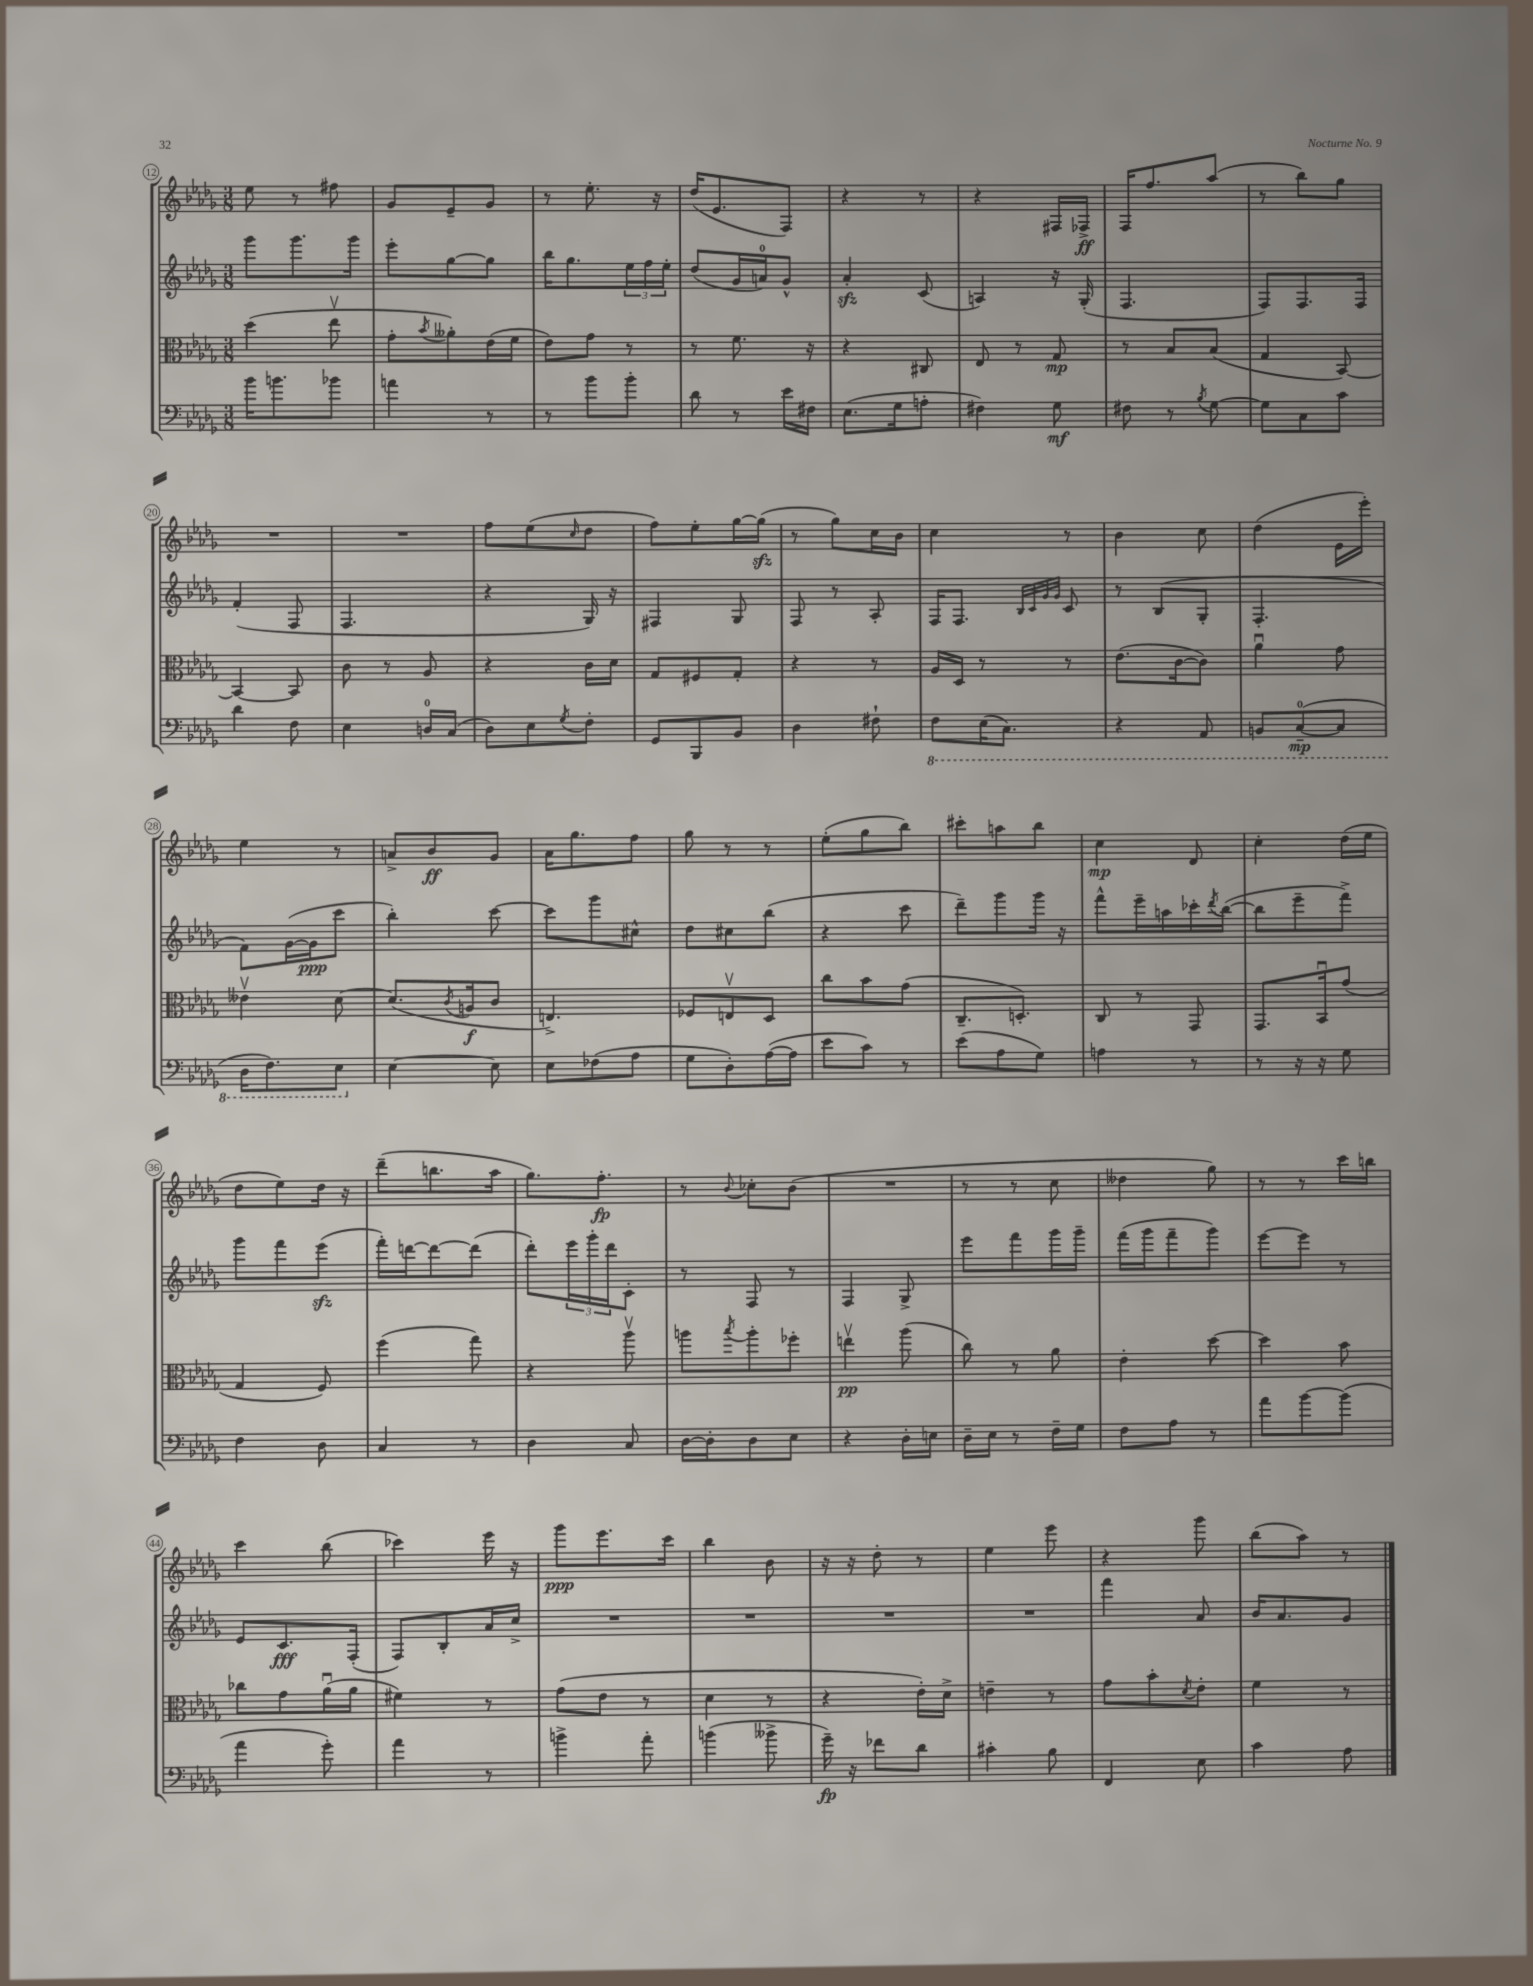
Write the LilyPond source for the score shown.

<<
\new StaffGroup <<
\new Staff = "s0" {
    \clef treble \key des \major \numericTimeSignature \time 3/8
    ees''8 r8 fis''8 |
    ges'8 ees'8-- ges'8 |
    r8 ees''8.-. r16 |
    des''16( ees'8. f8) |
    r4 r8 |
    r4 fis16 fes16->\ff |
    f16 f''8. aes''8( |
    r8 bes''8) ges''8 |
    R4. |
    R4. |
    f''8 ees''8( \grace { c''16 } des''8 |
    f''8) ees''8-. ges''16~ ges''16\sfz( |
    r8 ges''8) c''16 bes'16 |
    c''4 r8 |
    bes'4 c''8 |
    des''4( ees'16 ees'''16-.) |
    ees''4 r8 |
    a'8-> bes'8\ff ges'8 |
    aes'16 ges''8. f''8 |
    ges''8 r8 r8 |
    ees''8-.( ges''8 bes''8) |
    cis'''8-. a''8 bes''8 |
    c''4\mp des'8 |
    c''4-. des''16( ees''16 |
    des''8 ees''8) des''16 r16 |
    des'''8--( b''8. aes''16 |
    ges''8.) f''8.-.\fp |
    r8 \appoggiatura { bes'8 } ces''8-. bes'8( |
    R4. |
    r8 r8 c''8 |
    deses''4 ges''8) |
    r8 r8 c'''16 b''16 |
    c'''4 bes''8( |
    ces'''4) ees'''16 r16 |
    ges'''8\ppp ees'''8. c'''16 |
    bes''4 bes'8 |
    r16 r16 des''8-. r8 |
    ees''4 ees'''8 |
    r4 ges'''8 |
    bes''8( aes''8) r8 \bar "|." |
}
\new Staff = "s1" {
    \clef treble \key des \major \numericTimeSignature \time 3/8
    ges'''8 ges'''8. ges'''16 |
    ees'''8-. ges''8~ ges''8 |
    bes''16 ges''8. \tuplet 3/2 { ees''16 f''16 ees''16-. } |
    des''8( ges'16 a'16-0) ges'8-^ |
    aes'4-.\sfz c'8( |
    a4) r16 ges16-.( |
    f4. |
    f8) f8. f16 |
    f'4-.( f8 |
    f4. |
    r4 ges16) r16 |
    fis4 ges8 |
    f8 r8 aes8-. |
    f16 f8. \grace { bes32 c'32 ges'32 ges'32 } c'8 |
    r8 bes8( ges8-. |
    f4.-. |
    f'8) ges'16~( ges'16\ppp c'''8 |
    bes''4-.) c'''8~ |
    c'''8 ges'''8 cis''8-^ |
    des''8 cis''8 bes''8( |
    r4 c'''8 |
    des'''8--) ges'''8 ges'''16 r16 |
    f'''8-^ ees'''16-- a''16 ces'''16-. \acciaccatura { des'''8 } bes''16~( |
    bes''8 ees'''8-- f'''8->) |
    ges'''8 f'''8 ees'''8\sfz( |
    f'''16-.) d'''16~ d'''8~ d'''8( |
    des'''8-.) \tuplet 3/2 { ees'''16 ges'''16-. des'''16 } c'8-. |
    r8 f8 r8 |
    f4 ges8-> |
    ees'''8 f'''8 ges'''16 ges'''16-- |
    f'''16( ges'''16 f'''8-- ges'''8) |
    ees'''8~ ees'''8 r8 |
    ees'8 c'8.\fff f16-.( |
    f8) bes8-. aes'16 c''16-> |
    R4. |
    R4. |
    R4. |
    R4. |
    f'''4 aes'8 |
    bes'16 aes'8. ges'8 \bar "|." |
}
\new Staff = "s2" {
    \clef alto \key des \major \numericTimeSignature \time 3/8
    des''4( ees''8\upbow |
    ges'8-. \acciaccatura { bes'8 } aeses'8-.) ees'16( f'16 |
    ees'8) ges'8 r8 |
    r8 f'8. r16 |
    r4 cis8 |
    ees8 r8 ges8\mp |
    r8 bes8 bes8( |
    ges4 bes,8~) |
    bes,4~ bes,8 |
    c'8 r8 aes8 |
    r4 c'16 des'16 |
    ges8 fis8 ges8-. |
    r4 r8 |
    aes16 des16 r8 r8 |
    ees'8.( c'16~ c'8) |
    aes'4\downbow ges'8 |
    eeses'4\upbow des'8~ |
    des'8.( \acciaccatura { c'8 } a16\f c'8 |
    e4.->) |
    fes8 e8\upbow des8 |
    c''8 bes'8 ges'8( |
    c8.-- d8.-.) |
    c8 r8 ges,8 |
    ges,8. bes,16\downbow ges'8( |
    ges4 f8) |
    f''4( ges''8) |
    r4 aes''8\upbow |
    a''8 \acciaccatura { bes''8 } a''8-. fes''8-. |
    e''4\upbow\pp aes''8( |
    c''8) r8 aes'8 |
    ees'4-. des''8~ |
    des''4 bes'8 |
    ces''8 ges'8 aes'16\downbow( aes'16 |
    fis'4) r8 |
    ges'8( ees'8 r8 |
    des'4 r8 |
    r4 ees'16-.) des'16-> |
    e'4-- r8 |
    ges'8 bes'8-. \acciaccatura { des'8 } ees'8-. |
    f'4 r8 \bar "|." |
}
\new Staff = "s3" {
    \clef bass \key des \major \numericTimeSignature \time 3/8
    bes'16 b'8. bes'8 |
    a'4 r8 |
    r8 bes'8 bes'8-. |
    des'8 r8 ees'16 fis16 |
    ees8.( ges16 a8-. |
    fis4) ges8\mf |
    fis8 r8 \acciaccatura { bes8 } ges8~ |
    ges8 c8 c'8 |
    des'4 f8 |
    ees4 d16-0 c16( |
    des8) ees8 \acciaccatura { ges8 } f8-. |
    ges,8 bes,,8 bes,8 |
    des4 fis8-! |
    \ottava #-1 f,8 ees,16( c,8.) |
    r4 aes,,8 |
    b,,8 c,8-0~--\mp( c,8 |
    des,16 f,8.) ees,8 \ottava #0 |
    ees4~ ees8 |
    ees8 fes8( aes8 |
    ges8 des8-.) aes16~( aes16 |
    ees'8 c'8) r8 |
    ees'8( aes8 ges8) |
    a4 r8 |
    r8 r16 r16 ges8 |
    f4 des8 |
    c4 r8 |
    des4 c8 |
    des16~ des16-. des8 ees8 |
    r4 des16-. e16 |
    des16-- ees16 r8 f16-- ges16 |
    f8 aes8 r8 |
    aes'8 bes'8~ bes'8( |
    aes'4 ges'8-.) |
    aes'4 r8 |
    b'4-> aes'8-. |
    b'4( beses'8-> |
    ges'16--\fp) r16 fes'8 des'8 |
    cis'4-. bes8 |
    f,4 ees8 |
    c'4 aes8 \bar "|." |
}
>>
>>
\layout { \context { \Score currentBarNumber = #12 \override BarNumber.stencil = #(make-stencil-circler 0.1 0.3 ly:text-interface::print) } }
